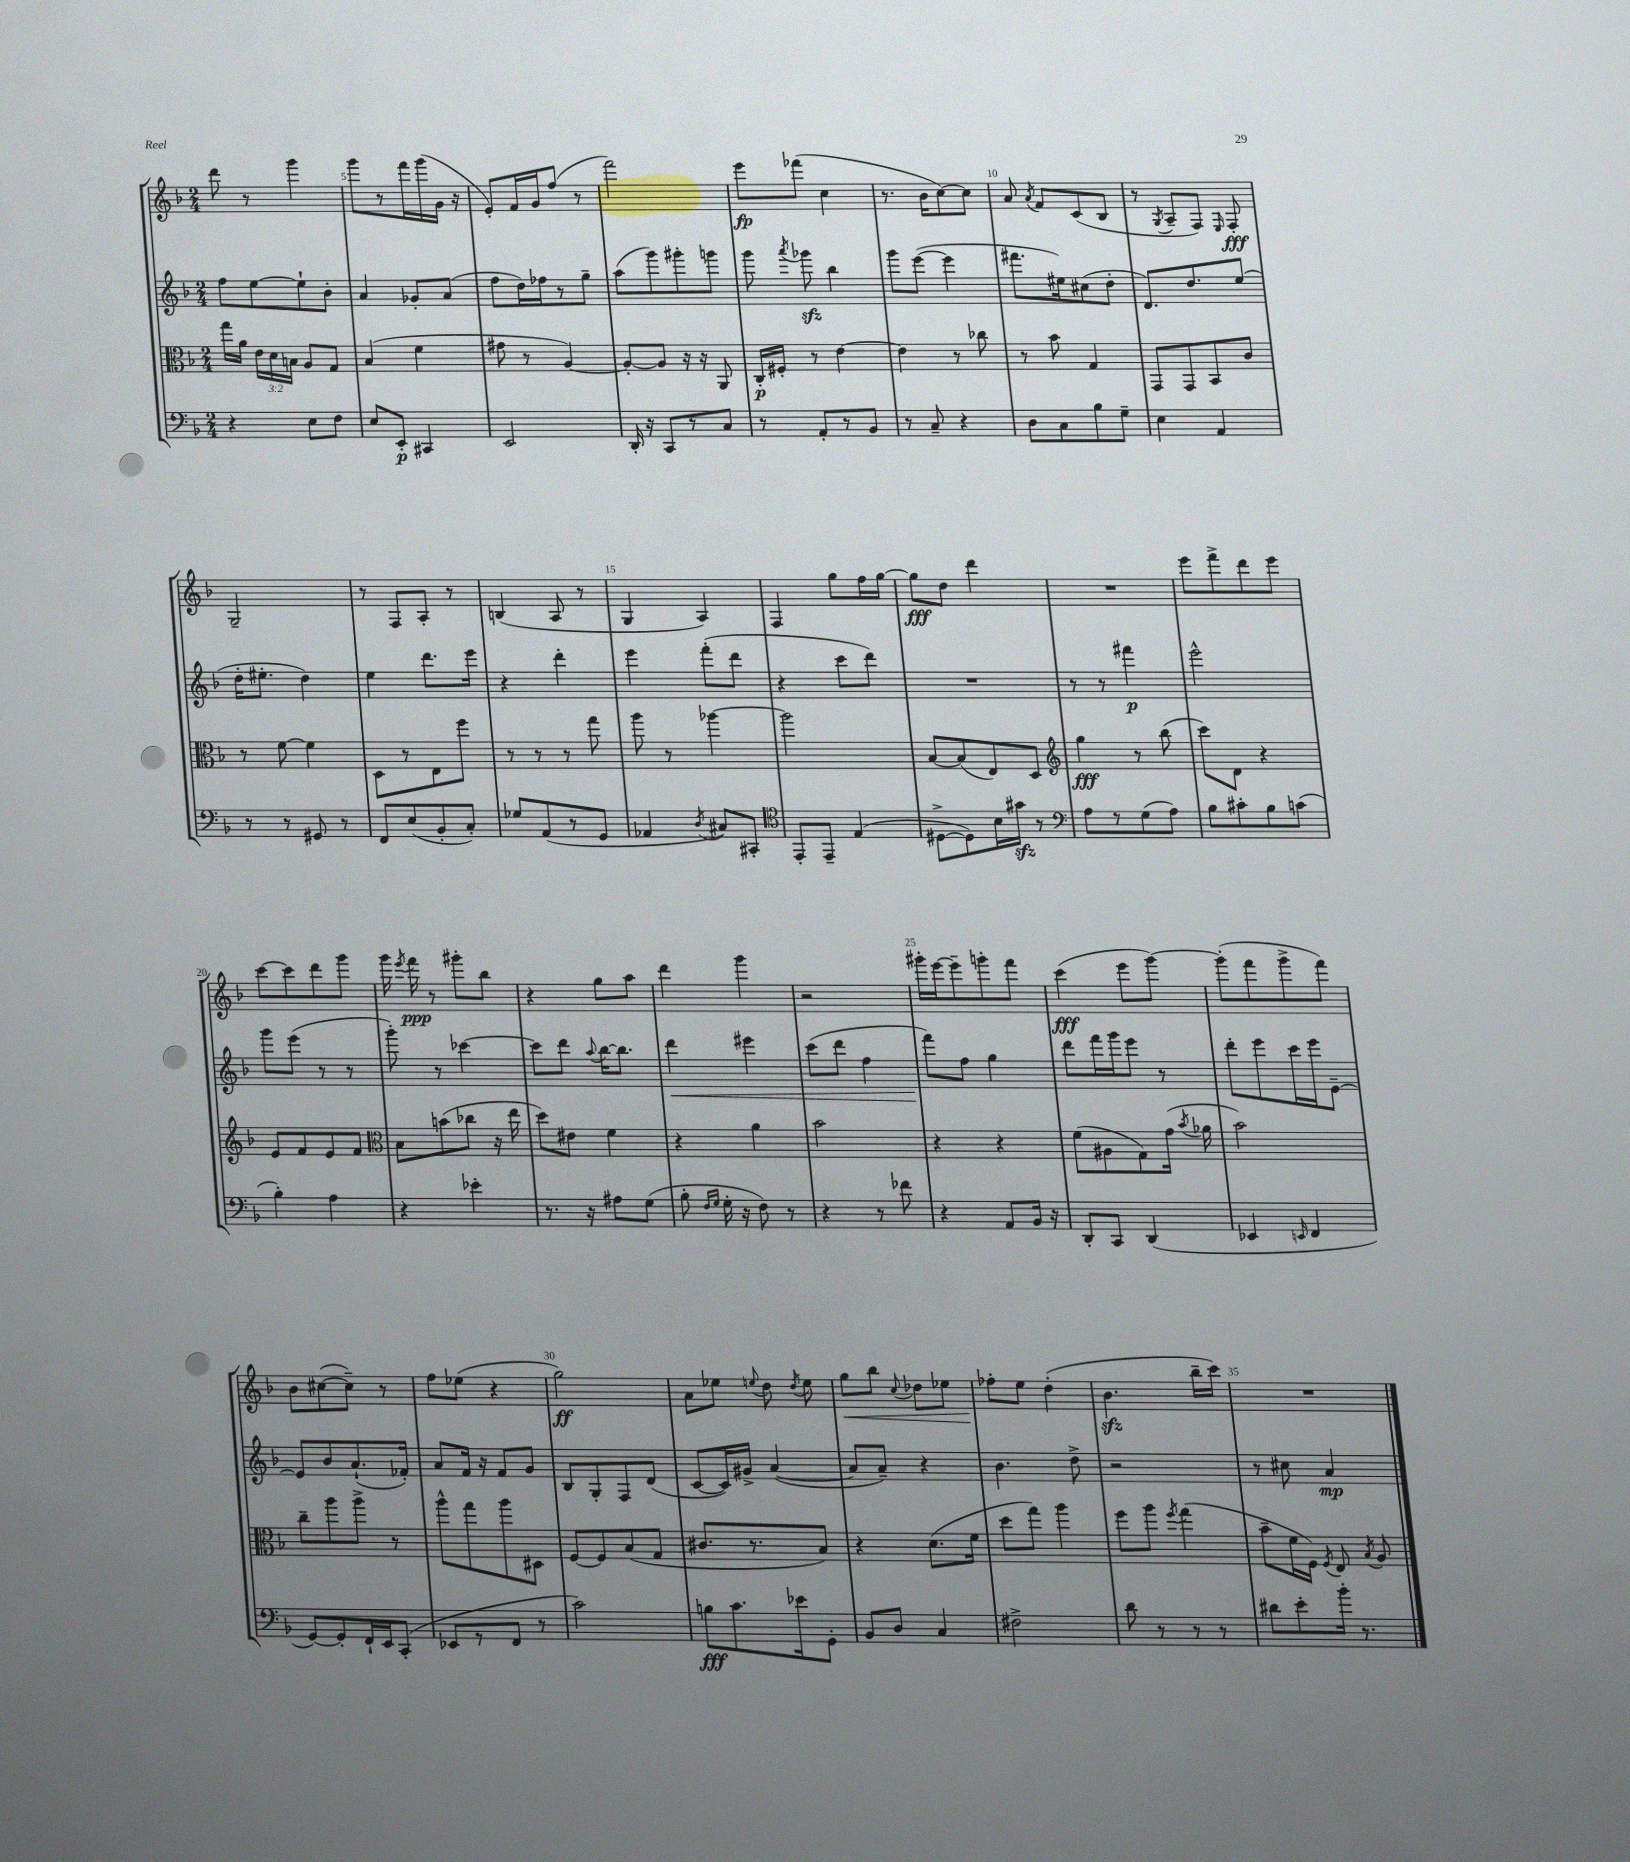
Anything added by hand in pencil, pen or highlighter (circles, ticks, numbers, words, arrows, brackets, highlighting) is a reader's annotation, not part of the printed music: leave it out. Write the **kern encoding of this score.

**kern	**kern	**kern	**kern
*staff4	*staff3	*staff2	*staff1
*clefF4	*clefC3	*clefG2	*clefG2
*k[b-]	*k[b-]	*k[b-]	*k[b-]
*M2/4	*M2/4	*M2/4	*M2/4
4r	16gg\LL	8ff\L	8ddd\
.	16a\JJ	.	.
.	24e\LL	[8ee\	8r
.	24d\	.	.
.	24B\JJ	.	.
8E\L	8A/L	8ee`\]	4ggg\
8F\J	8G/J	8b-'\J	.
=	=	=	=
8E/L	(4B-/	4a/	8ggg\L
8EE'/J	.	.	8r
4CC#/	4f\	8g-'/L	16fff\L
.	.	.	(16ggg\
.	.	(8a/J	16g\JJ
.	.	.	16r
=	=	=	=
2EE/	8g#\	8ff\L	8e'/L)
.	8r	16dd\L)	16f/L
.	.	16ff-\J	16g/J
.	[4A/)	8r	(8ff/J
.	.	8gg~\J	8r
=	=	=	=
16DD'/	8A'/_L	(8aa\L	2fff\)
16r	.	.	.
8CC/L	8A/]J	8ggg\)	.
8r	16r	8ggg#'\	.
.	16r	.	.
8C/J	8AA/	8ggg\J	.
=	=	=	=
8r	16C'/LL	8ggg\	8eee\L
.	16F#'/JJ	.	.
.	.	8qaaa/	.
8AA'/L	8r	8ggg-\	(8fff-\J
8r	[4e\	4bb-\	4cc\
8BB-/J	.	.	.
=	=	=	=
8r	4e\]	8ggg\L	8.r
8C~/	.	([8eee\J	.
.	.	.	16b-\LK
4r	8r	4eee\]	[8cc\)
.	8cc-\	.	8cc\]J
=	=	=	=
8D\L	8r	8.fff#\L	8a/
.	.	.	8qa/
8C\	8b-\	.	8f/L
.	.	16ee#\k)	.
8B-\	4G/	(8cc#\	(8c/
8G~\J	.	8dd'\J	8B-/J
=	=	=	=
4E\	8GG/L	8.d/L)	8r
.	.	.	8qG/
.	8GG/	.	8A~/L
.	.	8.dd/	.
4AA/	8BB-/	.	8F/J)
.	.	.	16qqE/
.	8c/J	(8ee/J	8F'/
=	=	=	=
8r	8r	16dd'\LK	2G~/
.	.	8.ee#'\J	.
8r	[8f\	.	.
8GG#/	4f\]	4dd\)	.
8r	.	.	.
=	=	=	=
8FF/L	8D\L	4ee\	8r
(8E/	8r	.	8F/L
8BB-'/	8E\	8.ddd\L	8A'/J
8C'/J)	8ff\J	.	8r
.	.	16eee\Jk	.
=	=	=	=
8G-/L	8r	4r	(4B/
(8AA/	8r	.	.
8r	8r	4ddd'\	8A/
8GG/J	8gg\	.	8r
=	=	=	=
4AA-/	8aa\	4eee\	4G/
.	8r	.	.
8qD/	.	.	.
8C#/L)	[4aa-\	(8fff'\L	4A/)
8CC#'/J	.	8ddd\J	.
=	=	=	=
*clefC4	*	*	*
8EE'/L	2aa-\]	4r	4F/
8EE~/J	.	.	.
(4E/	.	8ccc\L	8gg\L
.	.	8ddd\J)	16ff\L
.	.	.	[16gg\JJ
=	=	=	=
[8D#^\L	[8B-/L	2r	8gg\]L
8D#\])	(8B-/]	.	8dd\J
16B-\L	8E/)	.	4ddd\
16g#\JJ	.	.	.
8r	8D/J	.	.
=	=	=	=
*clefF4	*clefG2	*	*
8A\L	4gg\	8r	2r
8r	.	8r	.
(8G\	8r	4fff#\	.
8A\J)	(8bb-\	.	.
=	=	=	=
8B-\L	8ccc\L)	2eee^^\	8eee\L
8c#'\	8d\J	.	8fff^\
8B-\	4r	.	8ddd\
(8c\J	.	.	8eee\J
=	=	=	=
4B-'\)	8e/L	8ggg\L	[8ccc\L
.	8f/	(8eee\J	8ccc\]
4A\	8e/	8r	8ddd\
.	8f/J	8r	8ggg\J
=	=	=	=
*	*clefC3	*	*
4r	8B-\L	8ggg'\)	16ggg\
.	.	.	8qeee/
.	.	.	16fff\
.	(8b\	8r	8r
4e-'\	8cc-\J	[4ccc-\	8ggg#'\L
.	16r	.	8bb-\J
.	16ee\	.	.
=	=	=	=
8.r	8dd\L)	8ccc-\]L	4r
.	8e#\J	8ddd\J	.
16r	.	.	.
.	.	8qqaa/	.
8A#\L	4f\	[16bb-\LK	8gg\L
.	.	8.bb-\]J	.
(8G\J	.	.	8aa\J
=	=	=	=
8B-'\	4r	4ddd\	4ddd\
16qqF/LL	.	.	.
16qqG/JJ	.	.	.
16G'\	.	.	.
16r	.	.	.
8F\)	4a\	4eee#\	4ggg\
8r	.	.	.
=	=	=	=
4r	2b-\	(8ccc\L	2r
.	.	8ddd\J	.
8r	.	4ff\	.
8f-\	.	.	.
=	=	=	=
4r	4r	8fff\L)	16ggg#'\LL
.	.	.	[16eee\J
.	.	8ff\J	8eee~\]
8AA/L	4r	4gg\	8ggg'\
16BB-/Jk	.	.	8fff\J
16r	.	.	.
=	=	=	=
8DD'/L	(8f\L	8ddd\L	(4ccc\
8CC/J	8A#\	16fff\L	.
.	.	16ggg\J	.
(4DD/	8G\)	8eee\J	8eee\L
.	(16g\Jk	8r	[8ggg\J)
.	8qb-/	.	.
.	16a-\	.	.
=	=	=	=
4EE-/	2b-\)	8ddd'\L	(8ggg'\]L
.	.	8eee\	8fff\
16qqEE/	.	.	.
4FF/	.	16ccc\L	8ggg^\
.	.	16eee\J	.
.	.	[8e~\J	8fff\J)
=	=	=	=
[8GG/L)	8cc~\L	8e/]L	8b-\L
8GG'/]	8aa\	8b-/	([8cc#\
16FF`/L	8aa^\J	(8.a`/	8cc#~\]J)
16EE/J	.	.	.
(8CC'/J	8r	.	8r
.	.	16f-'/Jk)	.
=	=	=	=
8EE-/L	8aa^^\L	8a/L	8ff\L
8r	8gg\	16f/Jk	(8ee-\J
.	.	16r	.
8FF/J	8aa\	8f/L	4r
8r	8D#\J	8g/J	.
=	=	=	=
2c\)	[8F/L	8B-/L	2gg\)
.	8F/]	8G'/	.
.	(8B-/	8F/	.
.	8G/J	(8d/J	.
=	=	=	=
8B\L	8.c#/L	[8c/L	8a\L
8.c\	.	16c/]L)	8ee-\J
.	8.r	16g#^/JJ	.
.	.	.	8qqee/
.	.	([4a/	8dd\
16e-\k	.	.	.
.	.	.	8qdd/
8GG'\J	8B-/J)	.	8ee\
=	=	=	=
8BB-/L	4r	8a/]L	8gg\L
8D/J	.	8a~/J)	8bb-\J
.	.	.	8qqcc/
4C/	(8.d\L	4r	8dd-\L
.	.	.	8ee-\J
.	16f\Jk	.	.
=	=	=	=
2F#^\	8dd\L	4.b-\	8ff-'\L
.	8gg\J)	.	8ee\J
.	4aa\	.	(4dd'\
.	.	8dd^\	.
=	=	=	=
8d\	8ff\L	2r	4.b-\
8r	8aa\J	.	.
.	8qff/	.	.
8r	(4gg\	.	.
8r	.	.	16bb-~\LL
.	.	.	16ccc\JJ)
=	=	=	=
8d#\L	8b-~\L	8r	2r
8e'\	16f\L	8cc#\	.
.	16F\JJ)	.	.
.	8qF/	.	.
16b-'\Jk	8E/	4a/	.
8.r	.	.	.
.	8qB-/	.	.
.	8A/	.	.
==	==	==	==
*-	*-	*-	*-
